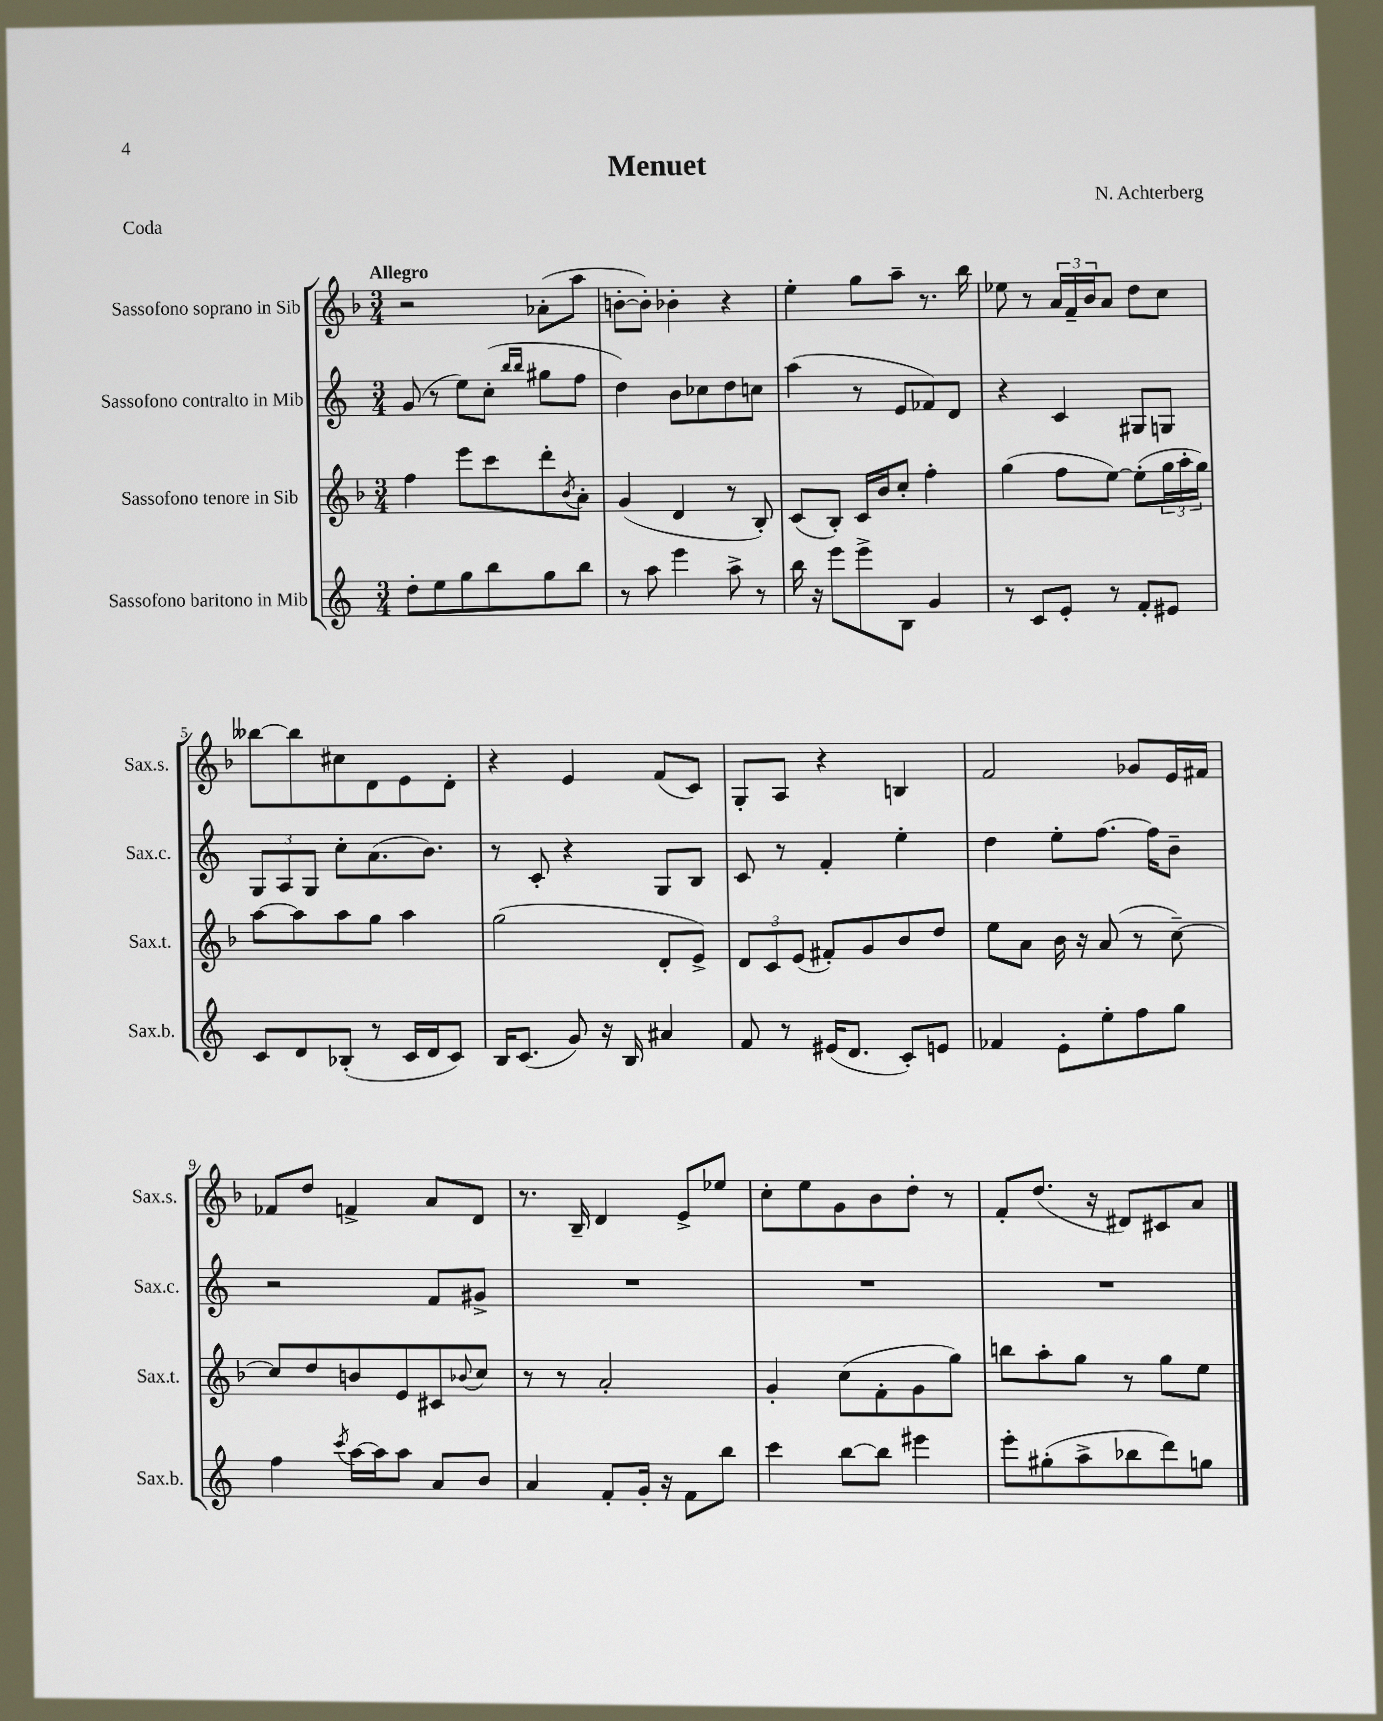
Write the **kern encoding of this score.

**kern	**kern	**kern	**kern
*staff4	*staff3	*staff2	*staff1
*clefG2	*clefG2	*clefG2	*clefG2
*k[]	*k[b-]	*k[]	*k[b-]
*M3/4	*M3/4	*M3/4	*M3/4
8dd'	4ff	(8g	2r
8ee	.	8r	.
8gg	8eee	8ee)	.
8bb	8ccc	(8cc'	.
.	.	16qqbb	.
.	.	16qqbb	.
8gg	8ddd'	8gg#	(8a-'
.	8qb-	.	.
8bb	8a'	8ff	8aa
=	=	=	=
8r	(4g	4dd)	[8b'
8aa	.	.	8b'])
4eee	4d	8b	4b-'
.	.	8cc-	.
8aa^	8r	8dd	4r
8r	8B-')	8cc	.
=	=	=	=
16bb	(8c	(4aa	4ee'
16r	.	.	.
8eee	8B-')	.	.
8eee^	16c	8r	8gg
.	16b-	.	.
8B	8cc'	8e	8aa~
4g	4ff'	8f-)	8.r
.	.	8d	.
.	.	.	16bb-
=	=	=	=
8r	(4gg	4r	8ee-
8c	.	.	8r
8e'	8ff	4c	24a
.	.	.	24f~
.	.	.	24b-
8r	[8ee)	.	8a
8f'	(8ee']	8G#	8dd
8e#	24gg	8G	8cc
.	24aa'	.	.
.	24gg)	.	.
=	=	=	=
8c	[8aa	12G	[8bb--
.	.	12A	.
8d	8aa]	.	8bb--]
.	.	12G	.
(8B-'	8aa	8cc'	8cc#
8r	8gg	(8.a	8d
16c	4aa	.	8e
16d	.	8.b)	.
8c)	.	.	8d'
=	=	=	=
16B	(2gg	8r	4r
(8.c	.	.	.
.	.	8c'	.
8g)	.	4r	4e
16r	.	.	.
16B	.	.	.
4a#	8d'	8G	(8f
.	8e^)	8B	8c)
=	=	=	=
8f	12d	8c	8G'
.	12c	.	.
8r	.	8r	8A
.	(12e	.	.
(16e#	8f#')	4f'	4r
8.d	.	.	.
.	8g	.	.
8c')	8b-	4ee'	4B
8e	8dd	.	.
=	=	=	=
4f-	8ee	4dd	2f
.	8a	.	.
8e'	16b-	8ee'	.
.	16r	.	.
8ee'	(8a	[8.ff	.
8ff	8r	.	8g-
.	.	16ff]	.
8gg	[8cc~)	8b~	16e
.	.	.	16f#
=	=	=	=
4ff	8cc]	2r	8f-
.	8dd	.	8dd
8qccc	.	.	.
[16aa	8b	.	4f^
16aa]	.	.	.
8aa	8e	.	.
8a	8c#	8f	8a
.	8qqb-	.	.
8b	8cc	8g#^	8d
=	=	=	=
4a	8r	2.r	8.r
.	8r	.	.
.	.	.	16B-~
8f'	2a'	.	4d
16g'	.	.	.
16r	.	.	.
8f	.	.	8e^
8bb	.	.	8ee-
=	=	=	=
4ccc	4g'	2.r	8cc'
.	.	.	8ee
[8bb	(8cc	.	8g
8bb]	8f'	.	8b-
4eee#	8g	.	8dd'
.	8gg)	.	8r
=	=	=	=
8eee'	8bb	2.r	8f'
(8gg#'	8aa'	.	(8.dd
8aa^	8gg	.	.
.	.	.	16r
8bb-	8r	.	8d#)
8ddd)	8gg	.	8c#
8gg	8ee	.	8a
==	==	==	==
*-	*-	*-	*-
